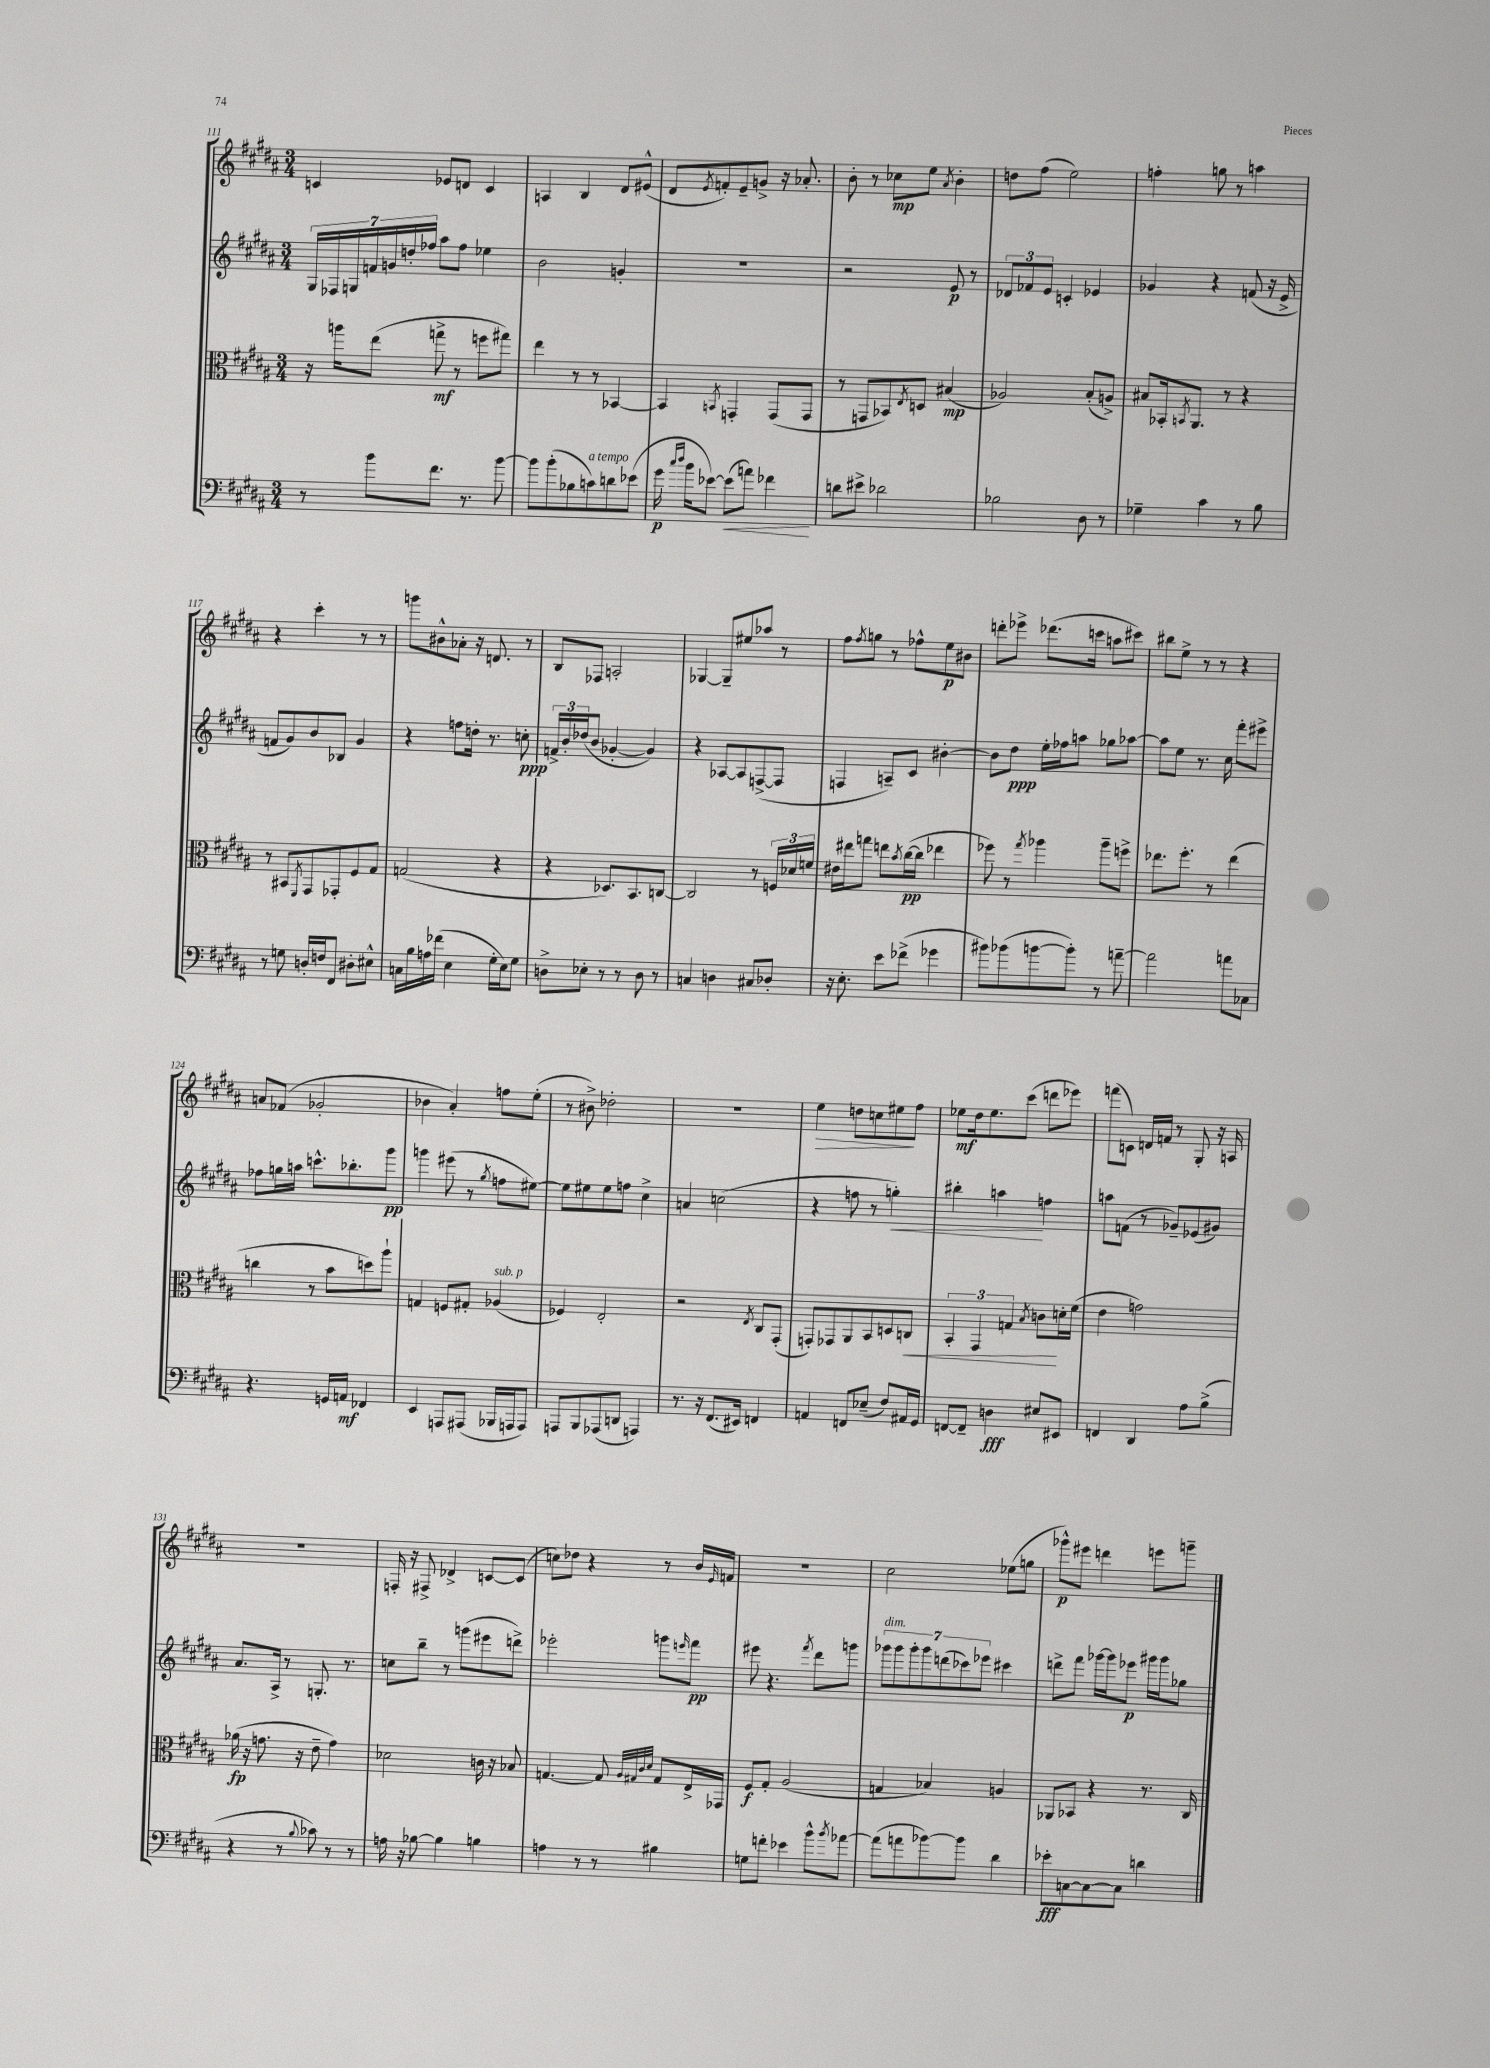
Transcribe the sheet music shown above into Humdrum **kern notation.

**kern	**kern	**kern	**kern
*staff4	*staff3	*staff2	*staff1
*clefF4	*clefC3	*clefG2	*clefG2
*k[f#c#g#d#a#]	*k[f#c#g#d#a#]	*k[f#c#g#d#a#]	*k[f#c#g#d#a#]
*M3/4	*M3/4	*M3/4	*M3/4
8r	16r	28G#	4c
.	.	28F-	.
.	16aa	.	.
.	.	28G	.
.	.	28f	.
8b	(8ee	.	.
.	.	28g	.
.	.	28dd'	.
.	.	28ff-	.
8.f#	8gg^	8aa#	8e-
.	8r	8ff-	8d
8.r	.	.	.
.	8ff	4ee-	4c
[8b	8gg#)	.	.
=	=	=	=
8b]	4ee	2b	4A
(8b'	.	.	.
8B-	8r	.	4B
8c)	8r	.	.
8d	[4BB-	4g'	8d#
(8e-	.	.	(8e#^^
=	=	=	=
16g#	4BB-]	2.r	8d#
16qqcc#	.	.	.
16qqdd#	.	.	.
16b	.	.	.
.	.	.	8qe
[8e-)	.	.	8f')
.	8qBB	.	.
(8e-]	4GG'	.	8e~
8a)	.	.	8g^
4f-	(8GG	.	16r
.	.	.	8.a-'
.	8GG	.	.
=	=	=	=
8d	8r	2r	8b'
8e#^	8GG	.	8r
2d-	8BB-)	.	8cc-
.	8qE	.	.
.	8D	.	8ee
.	.	.	8qa#
.	(4B#	8e	4b'
.	.	8r	.
=	=	=	=
2B-	2A-)	12d-	8dd
.	.	12f-	.
.	.	.	(8ff#
.	.	12e	.
.	.	4c'	2ee)
8D#	(8B'	4e-	.
8r	8A^)	.	.
=	=	=	=
4G-~	8B#	4g-	4ff'
.	16BB-'	.	.
.	8qBB	.	.
.	8.AA#	.	.
4c#	.	4r	8gg
.	8r	.	8r
8r	4r	(8f	4aa
8B	.	16r	.
.	.	16e^	.
=	=	=	=
8r	8r	8f	4r
8G	8BB#	8g#)	.
.	8qFF#	.	.
16D'	8GG#	8b	4ccc#'
16F	.	.	.
8FF#	8GG-'	8B-	.
8D#'	8F#	4g#	8r
8E#^^	8G#	.	8r
=	=	=	=
16C	(2G	4r	8ggg
16B	.	.	.
16A	.	.	8b#^^
(16f-	.	.	.
4E	.	8ff	8a-'
.	.	16dd'	16r
.	.	8.r	8.d
16G#'	4r	.	.
16E)	.	.	.
8G#	.	8cc'	8r
=	=	=	=
8D^	4r	24f^	8B
.	.	24b'	.
.	.	(24dd-	.
8E-'	.	8b	8F-
8r	8.D-)	[4g-'	2A'
8r	.	.	.
.	8.BB	.	.
8D	.	4g-])	.
8r	[8C	.	.
=	=	=	=
4C	2C]	4r	[4G-
4D	.	[8A-	8G-~]
.	.	8A-]	8ee#
8C#	8r	([8F^	8aa-
8D-'	24F	8F]	8r
.	24d-	.	.
.	24f	.	.
=	=	=	=
16r	16e#	4F	8ff#
8.E'	16ee#	.	.
.	.	.	8qff#
.	8gg	.	8gg
8e	8ee	8A~)	8r
.	8qb	.	.
(8f-^	([16cc#	8c#	8ff-^^
.	16cc#]	.	.
4g-	4ee-	[4b#'	8ee
.	.	.	8b#
=	=	=	=
8b#)	8ff-)	8b#]	8ddd'
(8b-	8r	8dd#	8eee-^
.	8qgg#	.	.
[8b	4aa-	16ee'	(8.ddd-
.	.	16ff-	.
8b'])	.	8aa	.
.	.	.	16ccc
8r	8aa-~	8gg-	8aa
[8a~	8ff^	[8aa-	8ccc#)
=	=	=	=
2a]	8.ee-	8aa-]	8bb#
.	.	8ee	8ee^
.	8.ff#'	.	.
.	.	8.r	8r
.	8r	.	8r
.	.	16cc#	.
8a	(4ee-	8fff#'	4r
8C-	.	8eee#^	.
=	=	=	=
4.r	4cc	8ff-	8a
.	.	16gg	(8f-
.	.	16aa	.
.	8r	8.ccc^^	2g-'
16GG	8b	.	.
16AA	.	8.bb-'	.
4FF-	8dd)	.	.
.	8aa#`	8ggg#	.
=	=	=	=
4EE	4G	4ggg	4b-
8AAA	8F	(8eee#	4a#')
(8AAA#	8G#'	8r	.
.	.	8qgg#	.
16BBB-	(4A-	8ff	8ff
16AAA	.	.	.
8AAA)	.	[8ee#)	(8ee'
=	=	=	=
8AAA	4F-)	8ee#]	8r
8BBB	.	8ee#	8b#^)
(8AAA-	2E'	8ee#	2dd-'
8DD	.	8ff	.
4AAA)	.	4cc#^	.
=	=	=	=
8.r	2r	4a	2.r
16r	.	.	.
(8.FF#	.	(2cc	.
16EE#)	.	.	.
.	8qE	.	.
4FF	8C#	.	.
.	(8GG#'	.	.
=	=	=	=
4AA	8GG')	4r	4ee
.	8GG-	.	.
8FF	8AA#	8ff	8dd
(8E-~	8BB	8r	8cc
8F#)	8D	4gg')	8ee#
16AA#	8C	.	8ff#
16GG#	.	.	.
=	=	=	=
[8FF	6BB'	4bb#'	8ee-
8FF~]	.	.	16dd#
.	6GG#	.	.
.	.	.	8.ee-
4D	.	4aa	.
.	6G	.	.
.	.	.	(8ccc#
.	8qB	.	.
8E#	8c	4ff	8ddd
8EE#	16d'	.	8eee-)
.	(16f#	.	.
=	=	=	=
4FF	4e	8aa	(8fff
.	.	(8f	8c)
4DD#	2g)	8r	16d
.	.	.	16f
.	.	8g-~)	8r
8A#	.	(8e-	8G#'
(8B^	.	8g#)	16r
.	.	.	16A
=	=	=	=
4r	(16a-	8.a#	2.r
.	16r	.	.
.	8.g	.	.
.	.	16A#^	.
8r	.	8r	.
.	16r	.	.
8qqB	.	.	.
8c-)	8e~	8.G'	.
8r	4g)	.	.
.	.	8.r	.
8r	.	.	.
=	=	=	=
16A	2d-	8cc	16F'
16r	.	.	16r
[8B-	.	8bb~	8F#^
4B-]	.	8r	4d-^
.	.	(8ggg	.
4B	16c	8eee#	[8c
.	16r	.	.
.	8B-	8ddd^)	(8c]
=	=	=	=
4A	[4.G	2eee-'	8cc)
.	.	.	8dd-
8r	.	.	4r
8r	8G]	.	.
.	32qqA#	.	.
.	32qqG#	.	.
.	32qqc#	.	.
.	32qqd#	.	.
4B#	8G#	8ggg	8r
.	.	16qqeee	.
.	16E^	8fff#	16b
.	.	.	16qqe
.	16GG-	.	16f
=	=	=	=
8G	8F#	8eee#	2.r
8f'	8G#'	4.r	.
4e-	(2A#	.	.
.	.	8qfff#	.
8b^^	.	8ddd#	.
8qb	.	.	.
[8a-	.	8ggg	.
=	=	=	=
(8a-]	4G	14ggg-	2cc#
.	.	14ggg-	.
8a	.	.	.
.	.	14ggg-'	.
.	.	14ggg-	.
[8b-)	4B-)	.	.
.	.	(14ddd	.
.	.	14ccc-)	.
8b-]	.	.	.
.	.	14eee-	.
4d#	4A	4ccc#	(8ee-
.	.	.	8gg
=	=	=	=
8e-'	8AA-	8ddd^	8ggg-^^)
[8C	8BB-	8fff#	8eee#
8C_	4r	[16ggg-	4ddd
.	.	16ggg-]	.
8C]	.	8eee-	.
4d	8.r	16ggg#	8eee
.	.	16ggg#	.
.	.	8gg-	8ggg~
.	16C#	.	.
==	==	==	==
*-	*-	*-	*-
